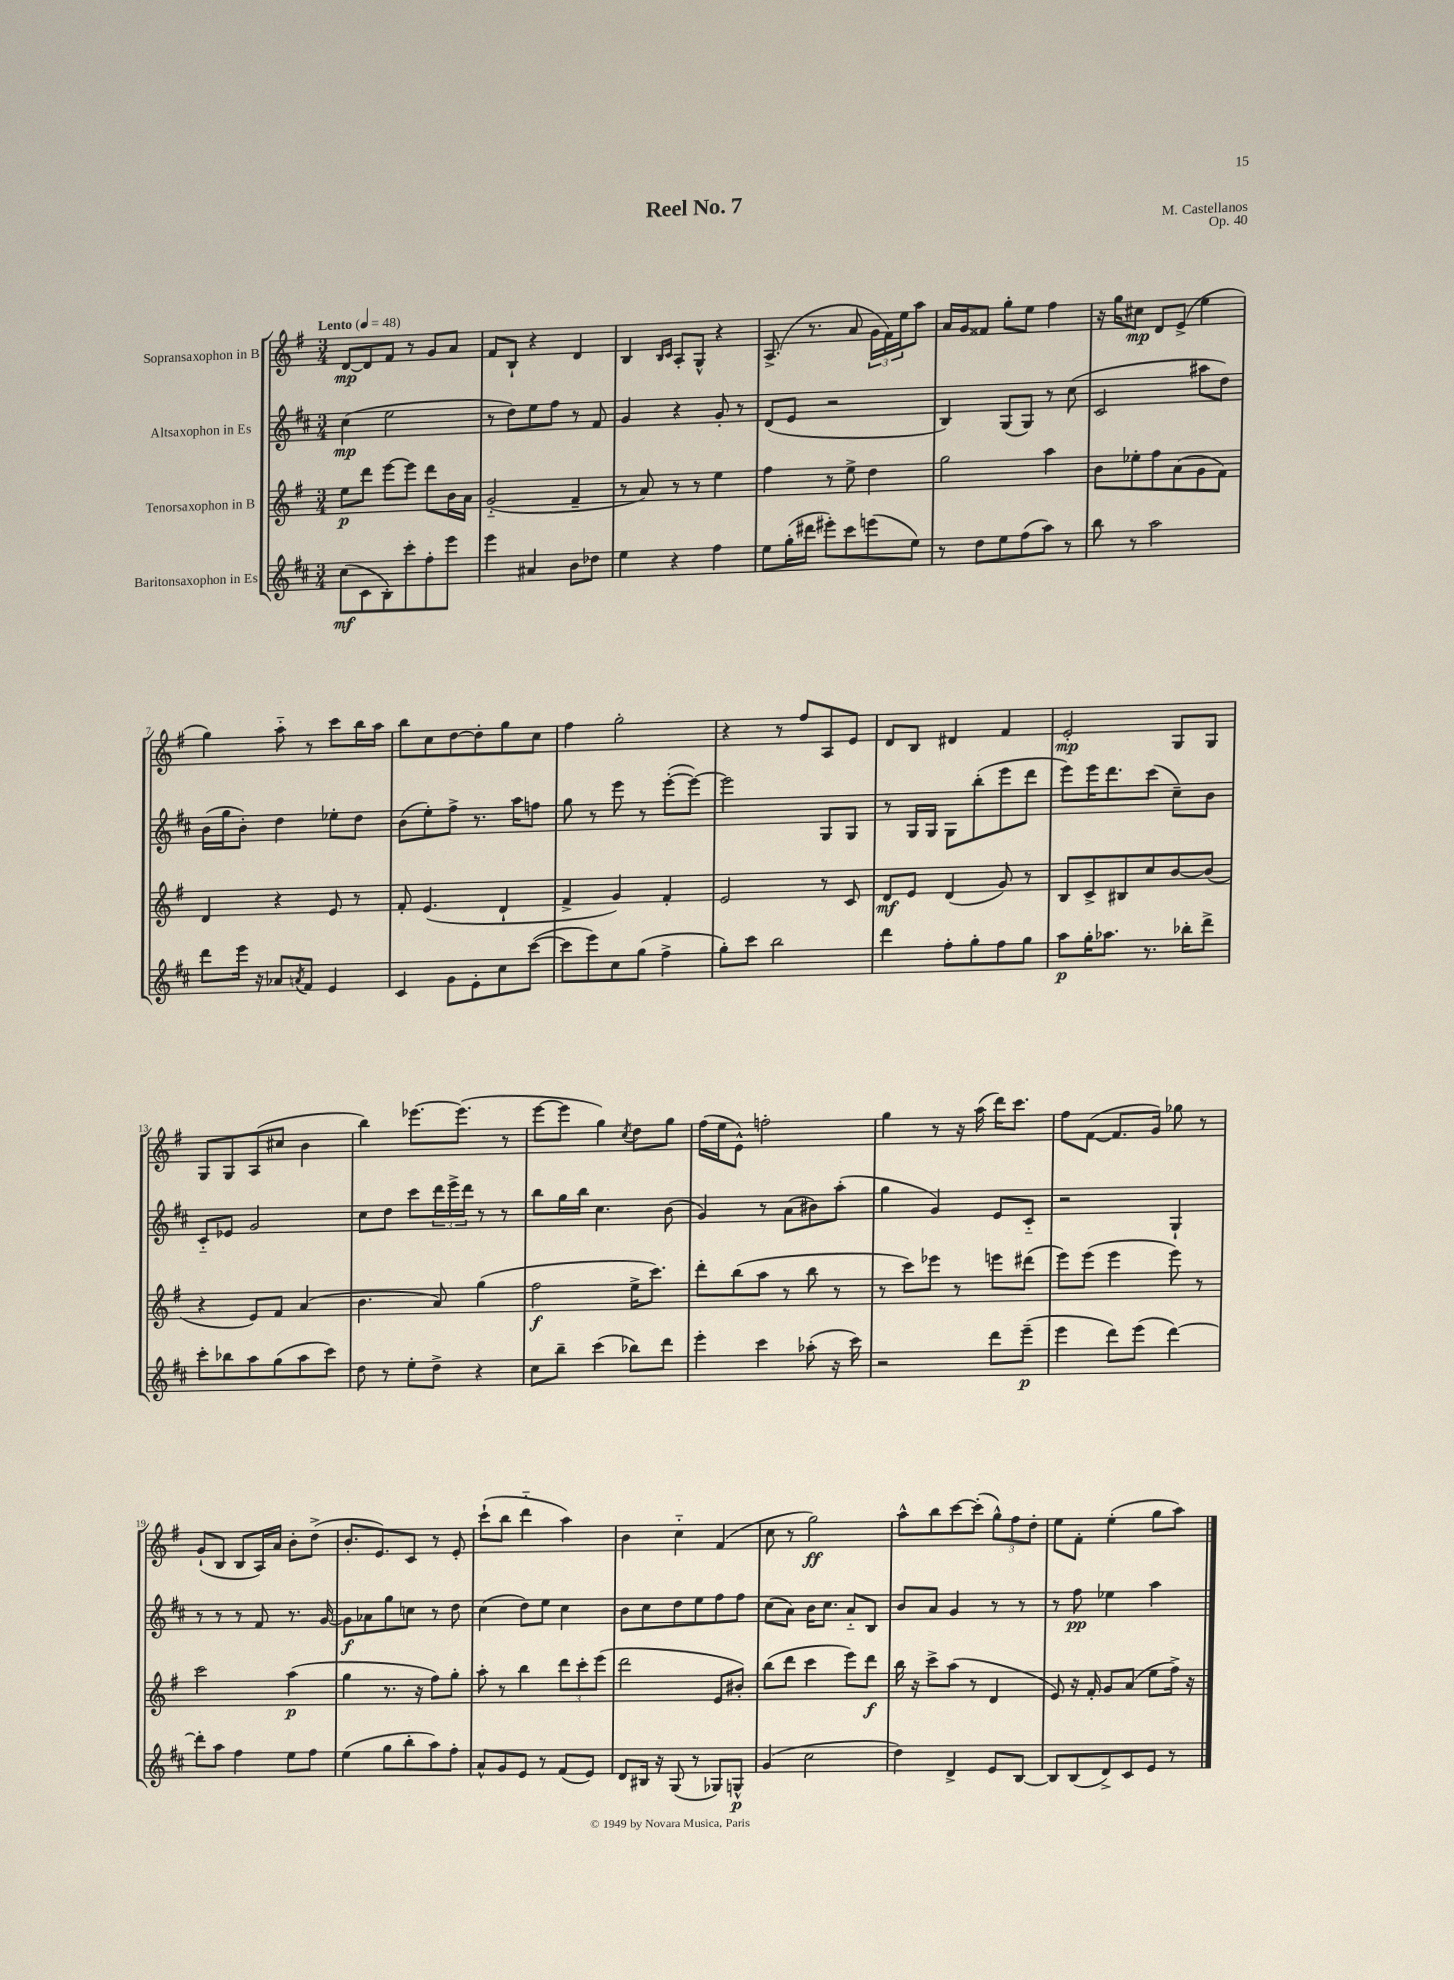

**kern	**kern	**kern	**kern
*staff4	*staff3	*staff2	*staff1
*clefG2	*clefG2	*clefG2	*clefG2
*k[f#c#]	*k[f#]	*k[f#c#]	*k[f#]
*M3/4	*M3/4	*M3/4	*M3/4
*MM48	*MM48	*MM48	*MM48
(8cc#\L	8ee\L	(4cc#\	[8d/L
8c#\	8ddd\J	.	8d/]
8B'\)	[8eee\L	2ee\	8f#/J
8ccc#'\	8eee\]J	.	8r
8ff#'\	8ddd\L	.	8g/L
8eee\J	16b\L	.	8a/J
.	16a\JJ	.	.
=	=	=	=
4eee\	(2g'~/	8r	8f#/L
.	.	8dd\L)	8B`/J
4a#/	.	8ee\	4r
.	.	8ff#\J	.
8b\L	4f#~/	8r	4d/
8dd-\J	.	8f#/	.
=	=	=	=
4ee\	8r	4g/	4B/
.	8a/)	.	.
.	.	.	16qqB/LL
.	.	.	16qqc/JJ
4r	8r	4r	8A'/L
.	8r	.	8G^^/J
4ff#\	4ee\	8g'/	4r
.	.	8r	.
=	=	=	=
8ee\L	4ff#\	(8d/L	(8.A^/
(16gg'\L	.	8e/J	.
16ddd#\JJ	.	.	8.r
8eee#'\L)	8r	2r	.
8ccc#\	8ee^\	.	8a/
(8eee\	4dd\	.	24g\LL
.	.	.	24f#\)
.	.	.	24ee\J
8ee\J)	.	.	8aa\J
=	=	=	=
8r	2gg\	4B/)	16a/LL
.	.	.	16g/J
8dd\L	.	.	8f##/J
8ee\	.	(8G/L	8gg'\L
(8ff#\	.	8G/J)	8ee\J
8aa\J)	4aa\	8r	4ff#\
8r	.	(8cc#\	.
=	=	=	=
8bb\	8b\L	2c#/	16r
.	.	.	16gg\LK
8r	8ee-'\	.	8cc#\J
2aa\	8ff#\	.	8d/L
.	(8a\	.	(8e^/J
.	8g\	8aa#\L	4ee\
.	8f#\J)	8dd\J)	.
=	=	=	=
8ddd\L	4d/	(16b\LL	4gg\)
.	.	16gg\J	.
16eee\Jk	.	8b'\J)	.
16r	.	.	.
8a-/L	4r	4dd\	8aa'~\
8qa/	.	.	.
8f#/J	.	.	8r
4e/	8e/	8ee-'\L	8ccc\L
.	8r	8dd\J	16bb\L
.	.	.	16aa\JJ
=	=	=	=
4c#/	8f#'/	(8b\L	8bb\L
.	(4.e/	8ee'\)	8cc\
8g\L	.	8ff#^\J	[8dd\
8e'\	.	8.r	8dd'\]
8cc#\	4d`/	.	8gg\
.	.	16aa\LK	.
([8ccc#\J	.	8ff\J	8cc\J
=	=	=	=
8ccc#\]L	4f#^/	8gg\	4ff#\
8eee\)	.	8r	.
8cc#\	4g/)	8eee\	2gg'\
(8gg\J	.	8r	.
4ff#^\	4f#'/	([8eee'\L	.
.	.	8eee\_J)	.
=	=	=	=
8gg'\L)	2e/	2eee\]	4r
8ccc#\J	.	.	.
2bb\	.	.	8r
.	.	.	8ff#/L
.	8r	8G/L	8A/
.	8c/	8G/J	8e/J
=	=	=	=
4ddd\	8d/L	8r	8d/L
.	8e/J	16G/LL	8B/J
.	.	16G/JJ	.
8ff#'\L	(4d/	8G\L	4d#/
8gg'\	.	(8bb'\	.
8ff#\	8g/)	8eee\	4f#/
8gg\J	8r	8ddd\J	.
=	=	=	=
8aa\L	8B/L	8eee\L)	2e'/
16gg'\K	8c^/	16eee\K	.
8.aa-\J	.	8.ddd\	.
.	8B#/	.	.
8.r	8cc/	(8ccc#\J	.
.	[8b/	8cc#~\L)	8G/L
16bb-'\LK	.	.	.
8ddd^\J	(8b/]J	8b\J	8G/J
=	=	=	=
8ccc#'\L	4r	8c#'~/L	8G/L
8bb-\	.	8e-/J	8G/
8aa\	8e/L)	2g/	(8A/
(8gg\	8f#/J	.	8cc#/J
8aa\	(4a/	.	4b\
8ccc#\J)	.	.	.
=	=	=	=
8dd\	4.b\	8cc#\L	4bb\)
8r	.	8dd\J	.
8ee'\L	.	8ccc#\L	[8.eee-\L
8dd^\J	8a/)	24ddd\L	.
.	.	24eee^\	.
.	.	.	(8.eee-\]J
.	.	24ddd\JJ	.
4r	(4gg\	8r	.
.	.	8r	8r
=	=	=	=
8cc#\L	2ff#\	8bb\L	[8eee\L
8bb~\J	.	16gg\L	8eee\]J
.	.	16bb\JJ	.
(4ccc#\	.	4.cc#\	4gg\)
.	.	.	8qcc/
8bb-\L)	16ee^\LK	.	8dd\L
.	8.ccc\J)	.	.
8ddd\J	.	(8b\	8gg\J
=	=	=	=
4eee'\	8ddd'\L	4g/)	(16ff#\LL
.	.	.	16ee\J
.	(8bb\	.	8e^^\J)
4ccc#\	8aa\J	8r	2ff'\
.	8r	(8a\L	.
(8aa-'\	8bb\	8b#\)	.
16r	8r	(8aa'\J	.
16ccc#\)	.	.	.
=	=	=	=
2r	8r	4gg\	4gg\
.	8ccc\L)	.	.
.	8eee-\J	4g/)	8r
.	8r	.	16r
.	.	.	(16aa\
8ddd\L	8eee\L	8e/L	16ddd\LK)
.	.	.	8.ccc\J
(8eee~\J	(8ddd#\J	8c#'~/J	.
=	=	=	=
4eee\	8eee\L)	2r	8ff#\L
.	(8eee\J	.	([8f#\J
8ddd\L)	4eee\	.	8.f#/]L
(8eee\J	.	.	.
.	.	.	16g/Jk)
[4ddd\)	8eee\)	4G`/	8gg-\
.	8r	.	8r
=	=	=	=
8ddd'\]L	2ccc\	8r	(8g`/L
8aa\J	.	8r	8B/J
4ff#\	.	8r	8B/L
.	.	8f#/	16A/L)
.	.	.	16a/JJ
8ee\L	(4aa\	8.r	8b'\L
8ff#\J	.	.	(8dd^\J
.	.	[16g/	.
=	=	=	=
(4ee\	4gg\	8g\]L	8.b'/L
.	.	8a-\	.
.	.	.	8.e/)
8gg\L	8.r	8gg\	.
8bb'\	.	8cc\J	8c/J
.	16r	.	.
8aa\)	8ff#\L)	8r	8r
8ff#'\J	8gg'\J	8dd\	8e'/
=	=	=	=
8a^^/L	8aa'\	(4cc#\	(8ccc`\L
8g/	8r	.	8bb\J
8e/J	4bb\	8dd\L)	4ddd'~\
8r	.	8ee\J	.
(8f#/L	12ddd\L	4cc#\	4aa\)
.	12ccc'\	.	.
8e/J)	.	.	.
.	(12eee\J	.	.
=	=	=	=
8d/L	2ddd\	8b\L	4b\
16B#/Jk	.	8cc#\	.
16r	.	.	.
(8G/	.	8dd\	4cc'~\
8r	.	8ee\	.
8G-/L)	8e/L	8ff#\	(4f#/
8G^^/J	8b#'/J)	8ff#\J	.
=	=	=	=
(4g/	(8bb\L	(8cc#\L	8cc\
.	8ddd\J	8a\J)	8r
2cc#\	4ccc\	16b\LK	2gg\)
.	.	8.cc#\J	.
.	8eee\L)	8a'~/L	.
.	8ddd\J	8B/J	.
=	=	=	=
4dd\)	16bb\	8b/L	8aa^^\L
.	16r	.	.
.	8ccc^\L	8a/J	8bb\
4d^/	(8aa\J	4g/	[8ccc\
.	8r	.	(8ccc'\]J
8e/L	4d/	8r	12gg^^\L)
.	.	.	12ff#\
[8B/J	.	8r	.
.	.	.	12dd'\J
=	=	=	=
8B/]L	8e/)	8r	8ee\L
(8B/	16r	8ff#\	8f#'\J
.	16f#'/	.	.
8d^/)	8g/L	4ee-\	(4ee'\
8c#/	(8a/J	.	.
8e/J	8ee\L	4aa\	8gg\L
8r	16ff#^\Jk)	.	8aa\J)
.	16r	.	.
==	==	==	==
*-	*-	*-	*-
